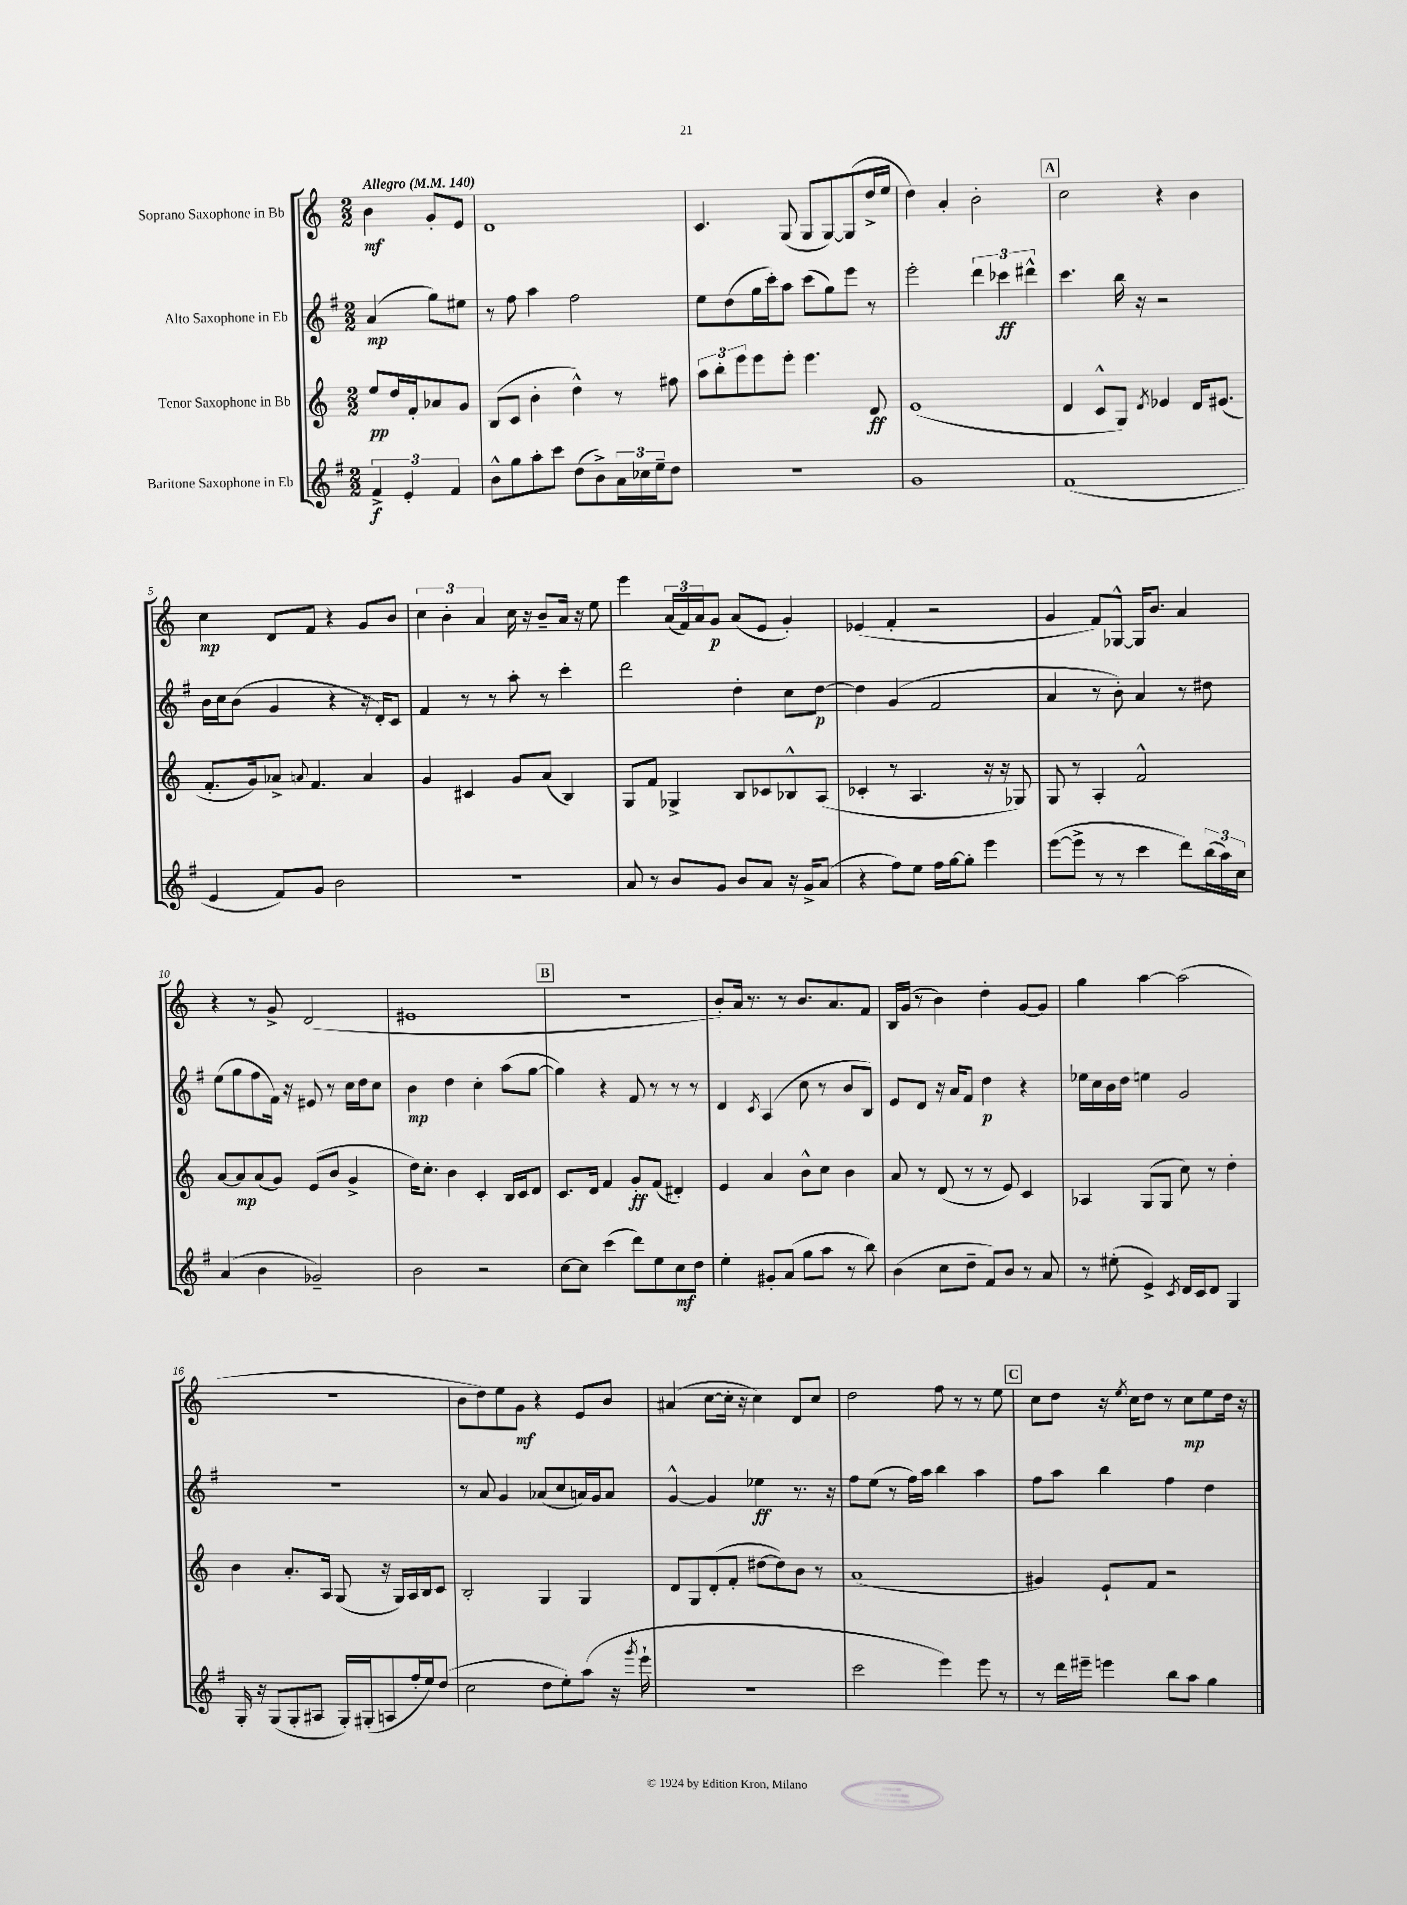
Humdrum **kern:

**kern	**kern	**kern	**kern
*staff4	*staff3	*staff2	*staff1
*clefG2	*clefG2	*clefG2	*clefG2
*k[f#]	*k[]	*k[f#]	*k[]
*M2/2	*M2/2	*M2/2	*M2/2
*MM140	*MM140	*MM140	*MM140
6f#^	8ee	(4a	4b
.	16dd	.	.
6e'	.	.	.
.	16f'	.	.
.	8a-	8gg)	8g'
6f#	.	.	.
.	8g	8ee#	8e
=	=	=	=
8b^^	(8B	8r	1d
8gg	8c	8ff#	.
8aa'	4b'	4aa	.
8ccc	.	.	.
(8dd	4dd^^)	2ff#	.
8b^)	.	.	.
24a	8r	.	.
24cc-	.	.	.
24ee~	.	.	.
8dd	8ff#	.	.
=	=	=	=
1r	12aa	8ee	4.c
.	12bb'	.	.
.	.	(8dd	.
.	12eee	.	.
.	8eee	16gg	.
.	.	16ccc')	.
.	8eee'	8aa	(8G
.	4.eee	(8ccc	8G
.	.	8gg)	[8G)
.	.	8eee	(8G]
.	8d	8r	16dd^
.	.	.	16ee
=	=	=	=
1g	(1e	2eee'	4dd)
.	.	.	4a'
.	.	6ddd	2b'
.	.	6ccc-	.
.	.	6ddd#^^	.
=	=	=	=
(1f#	4d	4.ccc	2cc
.	8c^^	.	.
.	8G)	16bb	.
.	.	16r	.
.	8qd	.	.
.	4e-	2r	4r
.	16d	.	4b
.	(8.e#	.	.
=	=	=	=
4e	8.f'	16b	4cc
.	.	16cc	.
.	.	(8b	.
.	16g)	.	.
8f#)	8a-^	4g	8d
.	8qqa	.	.
8g	4.f	.	8f
2b	.	4r	4r
.	4a	16r	8g
.	.	16d')	.
.	.	8c	8b
=	=	=	=
1r	4g	4f#	6cc
.	.	.	6b'
.	4c#	8r	.
.	.	.	6a
.	.	8r	.
.	8g	8aa'	16cc
.	.	.	16r
.	(8a	8r	8b~
.	4B)	4ccc'	16a
.	.	.	16r
.	.	.	8ee
=	=	=	=
8a	8G	2ddd	4eee
8r	8f	.	.
8b	4G-^	.	(24a
.	.	.	24f)
.	.	.	24a
8g	.	.	8g
8b	8B	4dd'	(8a
8a	8c-	.	8e
16r	8B-^^	8cc	4g')
16g^	.	.	.
(8a	(8A	[8dd	.
=	=	=	=
4r	4c-'	4dd]	(4e-
8ff#)	8r	(4g	4f'
8ee	4.A	.	.
16ff#	.	2f#	2r
[16gg	.	.	.
8gg']	.	.	.
4eee	16r	.	.
.	16r	.	.
.	8G-)	.	.
=	=	=	=
([8eee	8G	4a	4g
8eee^]	8r	.	.
8r	4A'	8r	8f)
8r	.	8b')	[8G-^^
4ccc	2f^^	4a	16G-]
.	.	.	8.b
8ddd)	.	8r	4a
(24bb	.	8dd#	.
24aa)	.	.	.
24cc	.	.	.
=	=	=	=
(4a	[8a	(8ee	4r
.	8a]	8gg	.
4b	(8a	8ff#	8r
.	8g)	16f#)	8g^
.	.	16r	.
2g-~)	(8e	8e#	(2d
.	8b	8r	.
.	4g^	16cc	.
.	.	16dd	.
.	.	8cc	.
=	=	=	=
2b	16dd)	4b	1e#
.	8.cc'	.	.
.	4b	4dd	.
2r	4c'	4cc'	.
.	16B	(8aa	.
.	16c	.	.
.	8d	[8gg	.
=	=	=	=
[8cc	8.c	4gg])	1r
8cc]	.	.	.
.	16d	.	.
(4ccc	4f	4r	.
8ddd)	8g'	8f#	.
8ee	(8f	8r	.
8cc	4d#')	8r	.
8dd	.	8r	.
=	=	=	=
4ee'	4e	4d	8b')
.	.	.	16a
.	.	.	8.r
.	.	8qc	.
8g#'	4a	(4A	.
(8a	.	.	8r
8gg	8b^^	8cc	8.b
8aa	8cc	8r	.
.	.	.	8.a
8r	4b	8b	.
8bb)	.	8B)	8f
=	=	=	=
(4b	8a	8e	16B
.	.	.	(16g
.	8r	8d	8r
8cc	(8d	16r	4b)
.	.	16a	.
8dd~	8r	8f#	.
8f#)	8r	4dd	4dd'
8b	8e)	.	.
8r	4c	4r	[8g
8a	.	.	8g]
=	=	=	=
8r	4A-	16ee-	4gg
.	.	16cc	.
(8ee#'	.	16b	.
.	.	16dd	.
4e^)	(8G	4ee	[4aa
.	8G	.	.
8qc	.	.	.
16d	8cc)	2g	(2aa]
16c	.	.	.
8d	8r	.	.
4G	4dd'	.	.
=	=	=	=
16G'	4b	1r	1r
16r	.	.	.
(8G	.	.	.
8G'	8.a'	.	.
8A#	.	.	.
.	16A	.	.
16G')	(8G	.	.
(16G#'	.	.	.
8A	16r	.	.
.	16G)	.	.
16ff#'	16A	.	.
16ee)	16B	.	.
(8dd	8c	.	.
=	=	=	=
2cc	2B'	8r	8b
.	.	8a	8dd)
.	.	4g	8ee
.	.	.	8g
8dd	4G	(8a-	4r
8ee')	.	8cc	.
(8aa	4G	16a)	8e
.	.	16g	.
16r	.	8a	8b
8qggg	.	.	.
16eee`	.	.	.
=	=	=	=
1r	8d	[4g^^	(4a#
.	8G	.	.
.	(8d'	4g]	[8cc
.	8f'	.	16cc']
.	.	.	16r
.	[8dd#	4ee-	4cc)
.	8dd#])	.	.
.	8b	8.r	8d
.	8r	.	8cc
.	.	16r	.
=	=	=	=
2ccc	(1a	8ff#	2dd
.	.	(8ee	.
.	.	8r	.
.	.	16ff#)	.
.	.	16aa	.
4eee)	.	4bb	8ff
.	.	.	8r
8eee	.	4aa	8r
8r	.	.	8ee
=	=	=	=
8r	4g#)	8ff#	8cc
16ddd	.	8aa	8dd
16eee#~	.	.	.
4eee	8e`	4bb	16r
.	.	.	8qee
.	.	.	16cc
.	8f	.	8dd
8bb	2r	4ff#	8r
8aa	.	.	8cc
4gg	.	4dd	8ee
.	.	.	16dd
.	.	.	16r
==	==	==	==
*-	*-	*-	*-
